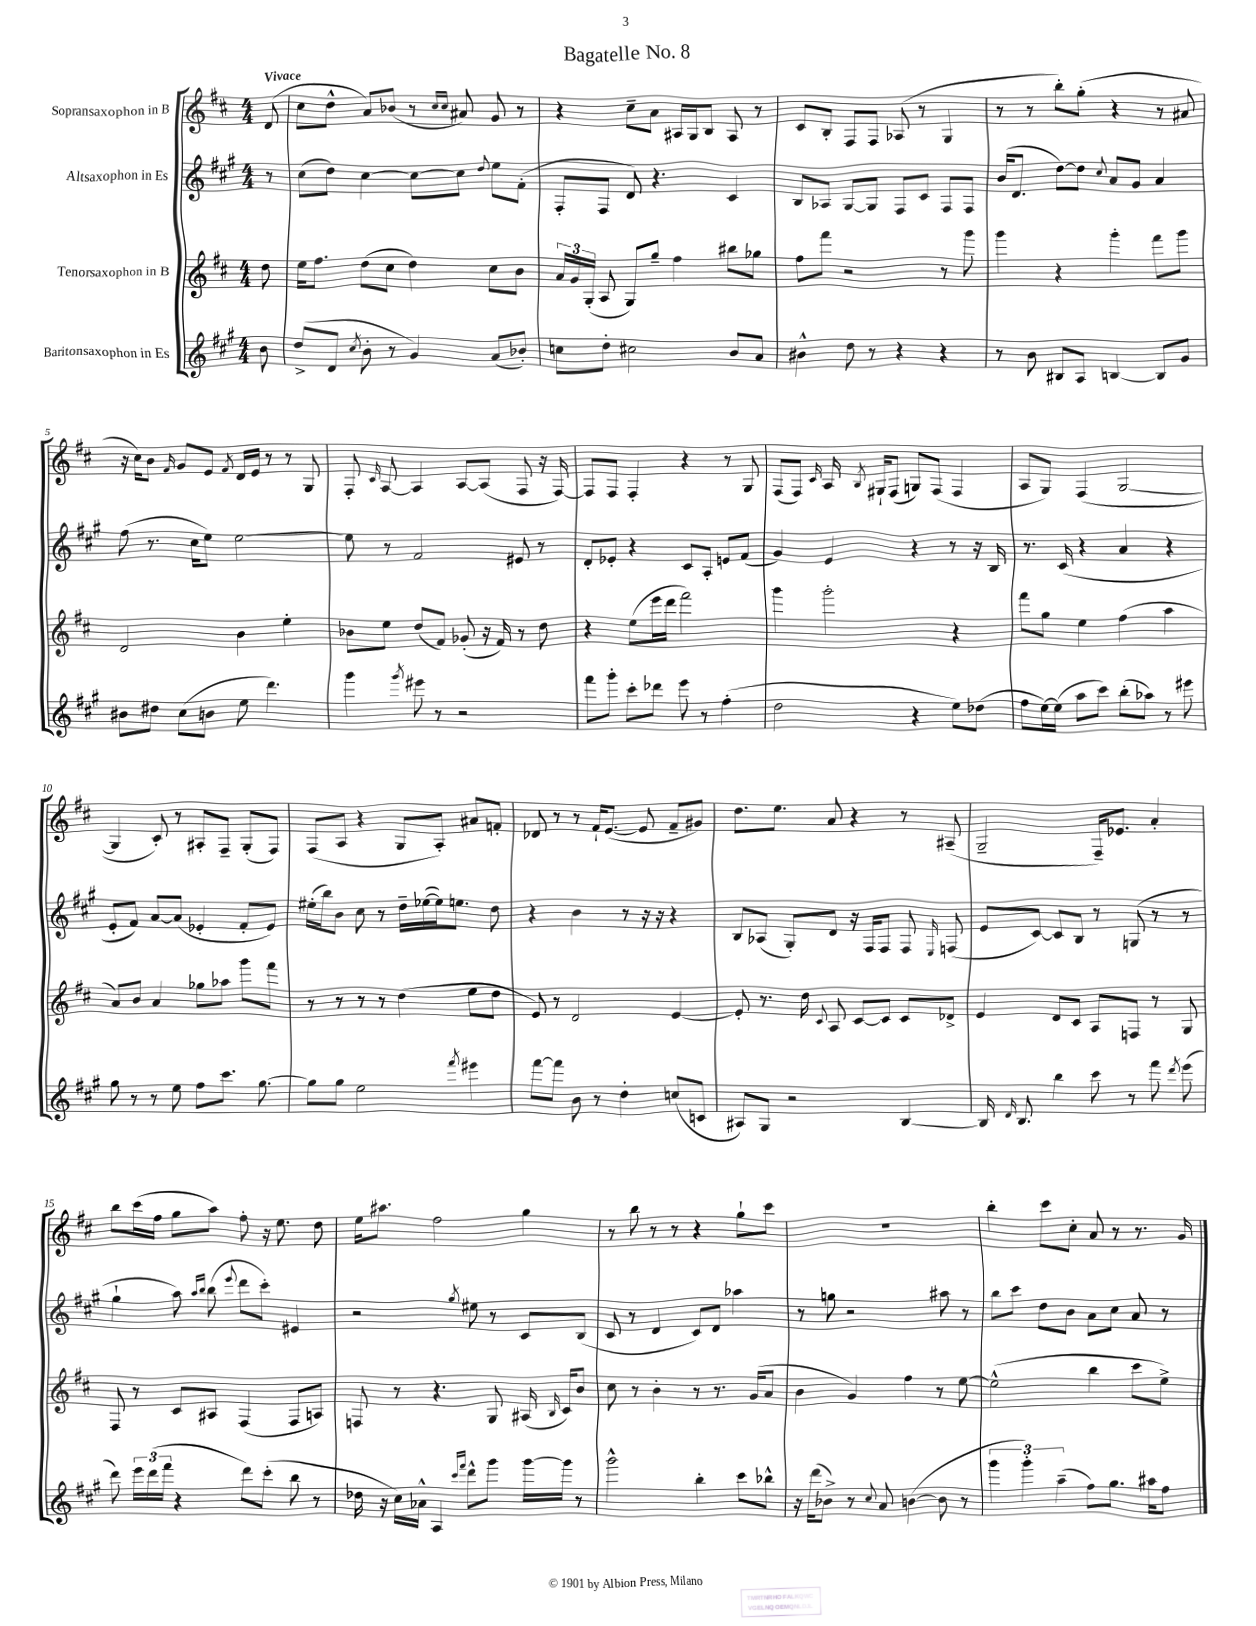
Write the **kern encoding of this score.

**kern	**kern	**kern	**kern
*part4	*part3	*part2	*part1
*staff4	*staff3	*staff2	*staff1
*I"Baritonsaxophon in Es	*I"Tenorsaxophon in B	*I"Altsaxophon in Es	*I"Sopransaxophon in B
*clefG2	*clefG2	*clefG2	*clefG2
*k[f#c#g#]	*k[f#c#]	*k[f#c#g#]	*k[f#c#]
*M4/4	*M4/4	*M4/4	*M4/4
=	=	=	=
!	!	!	!LO:TX:a:B:t=Vivace
8b\	8dd\	8r	(8d/
=1	=1	=1	=1
(8dd^/L	16ee\KL	(8cc#\L	8cc#\L
.	8.ff#\J	.	.
8d/J	.	8dd\J)	8dd^^\J
8qcc#/	.	.	.
8b'\	(8dd\L	[4cc#\	8a/L)
8r	8cc#\J	.	(8b-X/J
4g#/)	4dd\)	8cc#\L_	8r
.	.	.	16qqcc#/LL
.	.	.	16qqcc#/JJ
.	.	8cc#\J]	8a#X/)
.	.	8qqdd/	.
(8a/L	8cc#\L	8ee\L	8g/
8b-X'/J)	8b\J	(8f#'\J	8r
=2	=2	=2	=2
8ccn\L	24a/LL	8F#'/L	4r
.	24g/	.	.
.	(24G'/JJ	.	.
8dd'\J	8A/	8F#/J	.
2cc#X\	8G/L)	8d/)	8cc#~\L
.	8gg~/J	4.r	8a\J
.	4ff#\	.	16A#X/LL
.	.	.	16G/J
.	.	.	8B/J
8b/L	8bb#X\L	4c#/	8A#/
8a/J	8gg-X\J	.	8r
=3	=3	=3	=3
4b#X^^\	8ff#\L	8B/L	8c#/L
.	8fff#\J	8A-X/J	8B'/J
8dd\	2r	[8G#/L	8F#/L
8r	.	8G#/J]	8F#/J
4r	.	8F#/L	(8A-X/
.	.	8c#/J	8r
4r	8r	8F#/L	4G/
.	8ggg\	8F#/J	.
=4	=4	=4	=4
8r	4ggg\	(16b/KL	8r
.	.	8.d/J	.
8b\	.	.	8r
8B#X/L	4r	[8dd\L)	8bb'\L)
8A/J	.	8dd\J]	(8gg'\J
.	.	8qqcc#/	.
[4Bn/	4ggg'\	8a/L	4r
.	.	8g#/J	.
8B/L]	8fff#\L	4a/	8r
8g#/J	8ggg\J	.	8a#X/
!!LO:LB:g=z
=5	=5	=5	=5
8b#X\L	2d/	(8ff#\	16r
.	.	.	16cc#\KL)
8dd#X\J	.	8.r	8b\J
.	.	.	16qqf#/
(8cc#\L	.	.	8g/L
.	.	16cc#\KL	.
8bn\J	.	8ee\J)	8e/J
.	.	.	8qf#/
8ee\	4b\	[2ee\	16d/LL
.	.	.	16e/JJ
4.ddd\)	.	.	8r
.	4ee'\	.	8r
.	.	.	8G/
=6	=6	=6	=6
4ggg#\	8b-X\L	8ee\]	8F#'/
.	.	.	16qqc#/
.	8ee\J	8r	[8A/
8qggg#/	.	.	.
8eee#X\	(8dd/L	2f#/	4A/]
8r	8f#/J)	.	.
2r	(8g-X'/	.	[8A/L
.	16r	.	(8A/J]
.	16f#/)	.	.
.	8r	8e#X/	8F#/
.	8dd\	8r	16r
.	.	.	[16F#/)
=7	=7	=7	=7
8fff#\L	4r	8d'/L	8F#/L]
8ggg#'\J	.	8e-X'/J	8F#/J
8ccc#'\L	(8ee\L	4r	4F#'/
8ddd-X\J	16eee\L	.	.
.	16ddd\JJ	.	.
8eee\	2fff#\)	8c#/L	4r
8r	.	8A'/J	.
(4ff#'\	.	8en/L	8r
.	.	(8f#/J	8G/
=8	=8	=8	=8
2dd\	4ggg\	4g#/)	(8F#/L
.	.	.	8F#/J)
.	.	.	16qqc#/
.	2ggg'\	4e/	16A/
.	.	.	8qB/
.	.	.	16G#X`/KL
.	.	.	(8F#/J
4r	.	4r	8Gn/L)
.	.	.	(8F#/J
8ee\L)	4r	8r	4F#/
(8dd-X\J	.	16r	.
.	.	16B/	.
=9	=9	=9	=9
8ff#\L	8fff#\L	8.r	8A/L
[16ee\L)	8gg\J	.	8G/J)
(16ee\JJ]	.	(16c#/	.
8aa\L	4ee\	4r	(4F#/
8ccc#\J)	.	.	.
(8bb'\L	(4ff#\	4a/	[2G/
8aa-X\J)	.	.	.
8r	4aa\	4r	.
8eee#X\	.	.	.
!!LO:LB:g=z
=10	=10	=10	=10
8gg#\	8a/L)	8e'/L	4G/]
8r	8b/J	8f#/J)	.
8r	4a/	[8a/L	8c#'/)
8ee\	.	(8a/J]	8r
8ff#\L	8gg-X\L	4e-X'/	8A#X'/L
8.ccc#\J	8aa-X\J	.	8F#~/J
.	8ggg\L	8f#'/L	(8G'/L
[8.gg#\	.	.	.
.	8fff#\J	8e-/J)	8F#/J)
=11	=11	=11	=11
8gg#\L]	8r	(16ee#X'\LL	(8F#/L
.	.	16bb\J)	.
8gg#\J	8r	8b\J	8A/J
2ee\	8r	8cc#\	4r
.	8r	8r	.
.	(4dd\	16dd~\LL	8G/L
.	.	([16ee-X\	.
.	.	16ee-\J])	8A'/J)
.	.	8.een\J	.
8qfff#/	.	.	.
4eee#X\	8ee\L	.	8a#X/L
.	8dd\J	8dd\	8fn'/J
=12	=12	=12	=12
[8fff#\L	8e/)	4r	8d-X/
8fff#\J]	8r	.	8r
8b\	2d/	4b\	8r
8r	.	.	16f#`/KL
.	.	.	([8.e/J
4dd'\	.	8r	.
.	.	16r	8e/]
.	.	16r	.
(8ccn/L	[4e/	4r	8f#~/L
8cn/J	.	.	8g#X/J)
=13	=13	=13	=13
8A#X/L)	8e'/]	8B/L	8.dd\L
8G#/J	8.r	(8A-X/J	.
.	.	.	8.ee\J
2r	.	8G#'/L)	.
.	16dd\	.	.
.	8qqc#/	.	.
.	8A/	8d/J	8a/
.	[8c#/L	16r	4r
.	.	16F#/KL	.
.	8c#/J]	8F#/J	.
[4B/	8c#/L	8F#/	8r
.	.	16qqE/	.
.	8d-X^/J	(8Fn/	(8A#X~/
=14	=14	=14	=14
16B/]	4e/	8e/L	2G~/
16qqd/	.	.	.
8.B/	.	.	.
.	.	[8c#/J)	.
4bb\	8d/L	8c#/L]	.
.	8c#/J	8B/J	.
8ccc#\	8A/L	8r	16F#~/KL)
.	.	.	8.e-X/J
8r	8Fn/J	(8Gn/	.
8fff#\	8r	8r	4a'/
8qddd/	.	.	.
(8eee\	8G/	8r	.
!!LO:LB:g=z
=15	=15	=15	=15
8ddd\)	8F#/	4gg#`\	8bb\L
24eee\LL	8r	.	(16ccc#\L
(24ddd\	.	.	.
.	.	.	16ff#\JJ
24fff#\JJ	.	.	.
4r	8c#/L	8aa\)	8gg\L
.	.	16qqaa/LL	.
.	.	16qqbb/JJ	.
.	8A#X/J	(8bb\	8aa\J)
.	.	8qqeee/	.
8ddd\L)	(4F#/	8ddd\L	8ff#'\
(8ccc#'\J	.	8ccc#'\J)	16r
.	.	.	8.ee\
8bb\	8F#/L	4e#X/	.
8r	8An/J)	.	8dd\
=16	=16	=16	=16
16dd-X\	8Fn/	2r	16ee\KL
16r	.	.	8.aa#X\J
16cc#\LL)	8r	.	.
16a-X^^\JJ	.	.	.
4A/	4.r	.	2ff#\
16qqccc#/LL	.	.	.
16qqfff#/JJ	.	8qgg#/	.
8ddd^^\L	.	8ee#X\	.
8ggg#\J	8G/	8r	.
[16ggg#\LL	(16A#X/	8c#/L	4gg\
.	16qqB/	.	.
16ggg#\JJ]	16c#/KL)	.	.
8r	8b/J	(8B/J	.
=17	=17	=17	=17
2ggg#^^\	8cc#\	8c#/	8r
.	8r	8r	8bb\
.	4b'\	4d/	8r
.	.	.	8r
4bb'\	8r	8c#/L)	4r
.	8.r	8d/J	.
8ccc#\L	.	4aa-X\	8gg`\L
.	(16g/KL	.	.
8bb-X^^\J	8a/J	.	8ccc#\J
=18	=18	=18	=18
16r	4b\	8r	1r
(16ddd\KL	.	.	.
8b-X^\J)	.	8ggn\	.
8r	4g/)	2r	.
8qqcc#/	.	.	.
8a/	.	.	.
([4bn\	4ff#\	.	.
8b\]	8r	8aa#X\	.
8r	[8ee\	8r	.
=19	=19	=19	=19
6ggg#\	(2ee^^\]	8bb\L	4bb'\
.	.	8ccc#\J	.
6ggg#'\)	.	.	.
.	.	8dd\L	8ccc#\L
(6aa~\	.	.	.
.	.	8b\J	8cc#'\J
8ff#\L)	4bb\	8a\L	8a/
8.gg#\J	.	8cc#\J	8r
.	8ccc#\L	8a/	8.r
16aa#X\KL	.	.	.
8ff#\J	8ee^\J)	8r	.
.	.	.	16g/
==	==	==	==
*-	*-	*-	*-
